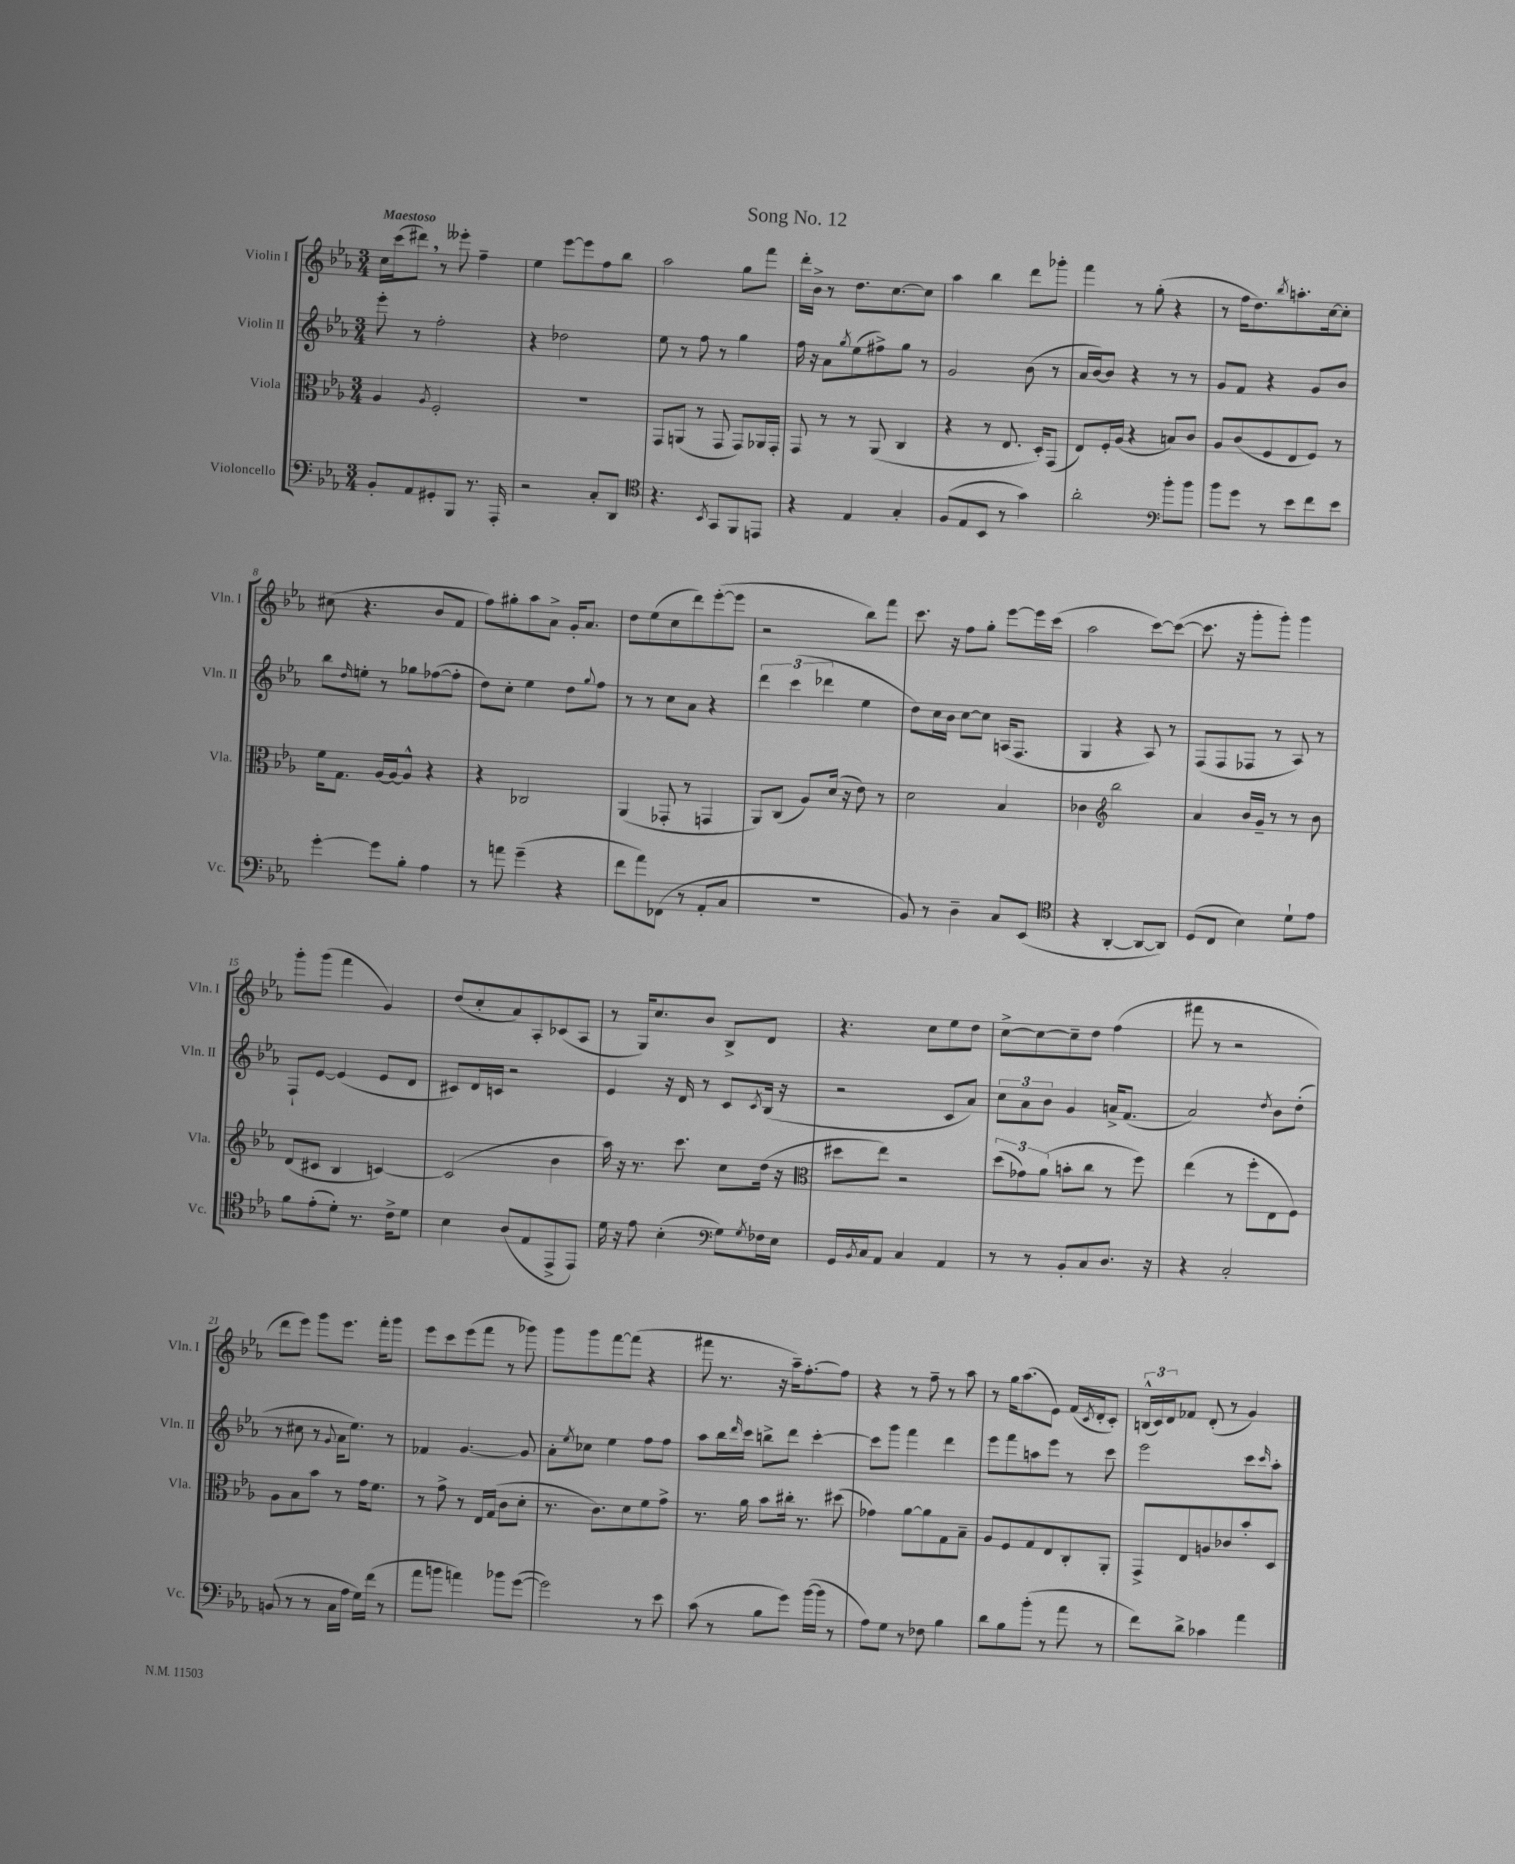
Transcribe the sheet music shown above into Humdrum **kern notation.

**kern	**kern	**kern	**kern
*staff4	*staff3	*staff2	*staff1
*clefF4	*clefC3	*clefG2	*clefG2
*k[b-e-a-]	*k[b-e-a-]	*k[b-e-a-]	*k[b-e-a-]
*M3/4	*M3/4	*M3/4	*M3/4
8BB-'	4A-	8eee-'	16cc
.	.	.	(16ccc
8AA-	.	8r	8ddd#)
.	8qA-	.	.
8GG#'	2F'	2ff'	8r
8BBB-	.	.	8eee--'
8.r	.	.	4ff~
16AAA-'	.	.	.
=	=	=	=
2r	2.r	4r	4ee-
.	.	2dd-	[8eee-
.	.	.	8eee-]
8C'	.	.	8ff
8DD	.	.	8bb-
=	=	=	=
*clefC4	*	*	*
4.r	8GG	8ee-	2aa-
.	(8AA	8r	.
.	8r	8ff	.
8qBB-	.	.	.
8GG	8GG	8r	.
8FF	8GG)	4gg	8gg
8EE	16AA-	.	8fff
.	16GG'	.	.
=	=	=	=
4r	8GG	16ff	16ddd'
.	.	16r	16b-^
.	8r	8a-	8r
.	.	8qgg	.
4E-	8r	(8ee-	8.dd
.	(8AA-	8ff#^)	.
.	.	.	[8.cc
4G'	4C	8gg	.
.	.	8r	8cc]
=	=	=	=
(8F	4r	2g	4aa-
8E-	.	.	.
8BB-	8r	.	4bb-
8r	8.E-	.	.
4g)	.	(8b-	8ddd
.	16D')	.	.
.	(8GG	8r	8ggg-'
=	=	=	=
2a-'	8E-)	16a-	4fff
.	.	[16b-)	.
.	16F'	8b-]	.
.	(16A-	.	.
.	4r	4r	8r
.	.	.	(8gg'
*clefF4	*	*	*
8b-'	8B)	8r	4r
8b-	8c	8r	.
=	=	=	=
8b-	8A-	8g	8r
8g	(8c	8f	16ff
.	.	.	8.dd)
8r	8F	4r	.
.	.	.	8qbb-
8e-	8E-	.	8.aa'
8f	8F)	8g	.
.	.	.	[16cc
8e-	8r	8b-	8cc']
=	=	=	=
[4g'	16f	8bb-	(8cc#
.	8.G	.	.
.	.	16qqdd	.
.	.	8ee'	4.r
8g]	[16A-	8r	.
.	16A-_	.	.
8B-'	8A-^^]	8gg-	.
4A-	4r	([8ff-	8b-
.	.	8ff-']	8f
=	=	=	=
8r	4r	8dd)	8ff)
8a	.	8cc'	8gg#'
(4g~	2C-	4ee-	8aa-
.	.	.	8a-^
4r	.	8dd	16g'
.	.	.	8.a-
.	.	8qqgg	.
.	.	8ff	.
=	=	=	=
8f	(4AA-	8r	8dd
8a-)	.	8r	(8ee-
(8FF-	8GG-'	8cc	8cc
8r	8r	8a-	8ddd)
8AA-'	4GG	4r	([8eee-'
8C	.	.	8eee-]
=	=	=	=
2.r	8AA-)	6ddd	2r
.	(8C	.	.
.	.	(6ccc	.
.	8A-)	.	.
.	.	6ddd-	.
.	(16d	.	.
.	16r	.	.
.	8e-)	4ee-	8bb-)
.	8r	.	8fff
=	=	=	=
8BB-)	2d	8dd)	8.ccc
8r	.	16cc	.
.	.	16b-	16r
4D~	.	[8cc	8ff
.	.	8cc]	8gg'
8C	4B-	(16A	[8eee-
.	.	8.F	.
(8EE-	.	.	16eee-]
.	.	.	(16ccc
=	=	=	=
*clefC4	*	*	*
4r	4c-	4G	2aa-
*	*clefG2	*	*
[4AA-'	2bb-	4r	.
8AA-_	.	8A-)	[8ccc)
8AA-])	.	8r	(8ccc_
=	=	=	=
(8D	4a-	(8F	8.ccc]
8C	.	8F	.
.	.	.	16r
4B-)	16b-	8F-	8ggg'
.	16g~	.	.
.	8r	8r	8ggg')
8d`	8r	8A-)	4ggg
8e-	8b-	8r	.
=	=	=	=
8f	(8d	8F`	8ggg'
(8e-'	8c#	[8e-	(8ggg
8d')	4B-	(4e-]	4fff
8.r	.	.	.
.	[4c)	8e-	4g)
16c^	.	.	.
8d	.	8d	.
=	=	=	=
4B-	(2c]	8c#)	(8dd
.	.	16d	8cc'
.	.	16c	.
(8A-	.	2r	8a-)
8E-	.	.	8A-'
8EE-^	4b-	.	(8c-
8EE-)	.	.	8A-
=	=	=	=
16d	16aa-)	4e-	8r
16r	16r	.	.
8e-	8.r	.	16G)
.	.	.	8.cc
(4B-'	.	16r	.
.	8.ccc	16d	.
.	.	8r	8b-
*clefF4	*	*	*
8G)	8cc	8c	8B-^
8qG	.	8qc	.
16F-	(16dd	(16B-	8d
16E-	16r	16r	.
=	=	=	=
*	*clefC3	*	*
16GG	8dd#	2r	4.r
8qBB-	.	.	.
16C	.	.	.
8AA-	8ee-)	.	.
4C	2r	.	.
.	.	.	8cc
4AA-	.	8c	8ee-
.	.	8a-)	8dd
=	=	=	=
8r	(12dd	12cc	[8cc^
.	12g-)	12a-	.
8r	.	.	8cc_
.	(12a-	12b-	.
8BB-'	8b'	4g	8cc~]
8C	8cc	.	8dd
8.D	8r	16a^	(4ff
.	.	(8.f	.
.	8ff)	.	.
16r	.	.	.
=	=	=	=
4r	(4ee-	2a-)	8fff#
.	.	.	8r
2C'	8r	.	2r
.	8ff'	.	.
.	.	8qdd	.
.	8E-	8b-	.
.	8F)	(8dd'	.
=	=	=	=
(8BB	8A-	8r	8ddd
8r	8B-	8cc#	8eee-)
8r	8b-	8r	8ggg
.	.	8qqg	.
16C	8r	16a-	8.eee-
16A-	.	8.ee-)	.
16G)	16g	.	.
(16f	8.f	.	16fff'
8r	.	8r	8ggg
=	=	=	=
8a-	8r	4f-	8eee-
8b	8g^	.	8ccc
4a)	8r	[4.g	(8eee-
.	16E-	.	8fff
.	(16G	.	.
8b-	8c	.	8r
([8g	8d'	8g]	8ggg-)
=	=	=	=
2g])	8.r	8a-'	8ggg
.	.	8qee-	.
.	.	8cc-	8ggg
.	8.c)	.	.
.	.	4ee-	[8fff
.	8d	.	(8fff]
8r	8f	8ff	4r
8e-	8g^	8ff	.
=	=	=	=
(8c	8.r	8aa-	8fff#
8r	.	16bb-	8.r
.	.	16qqddd	.
.	16a-	16ccc	.
8B-	8b-	8bb^	.
.	.	.	16r
8g)	16cc#'	8ddd	16aa-~)
.	8.r	.	[8.ff'
([16b-	.	[4ccc'	.
16b-]	.	.	.
8r	(8dd#	.	8ff]
=	=	=	=
8A-)	4g-)	8ccc]	4r
8G	.	8ggg	.
8r	[8a-	4fff	8r
8F-	8a-]	.	8ff~
4B-	8G	4ddd	8r
.	8B-~	.	8aa-
=	=	=	=
8d	8A-	8eee-	8r
8B-	8F	8fff	16gg
.	.	.	(8.aa-
(8b-'	8G	8aa	.
8r	8E-	8eee-	8e-)
8a-	8C'	8r	(16f
.	.	.	8qc
.	.	.	16d'
8r	8AA-'	8ccc	8c')
=	=	=	=
8f)	8GG^	2eee-	(24B^^
.	.	.	24c)
.	.	.	24d
8d^	8E-	.	8f-
4c-	8A	.	(8d'
.	8c-	.	8r
4a-	8b-'	8ccc	4g)
.	.	16qqccc	.
.	8D	8aa-'	.
==	==	==	==
*-	*-	*-	*-
